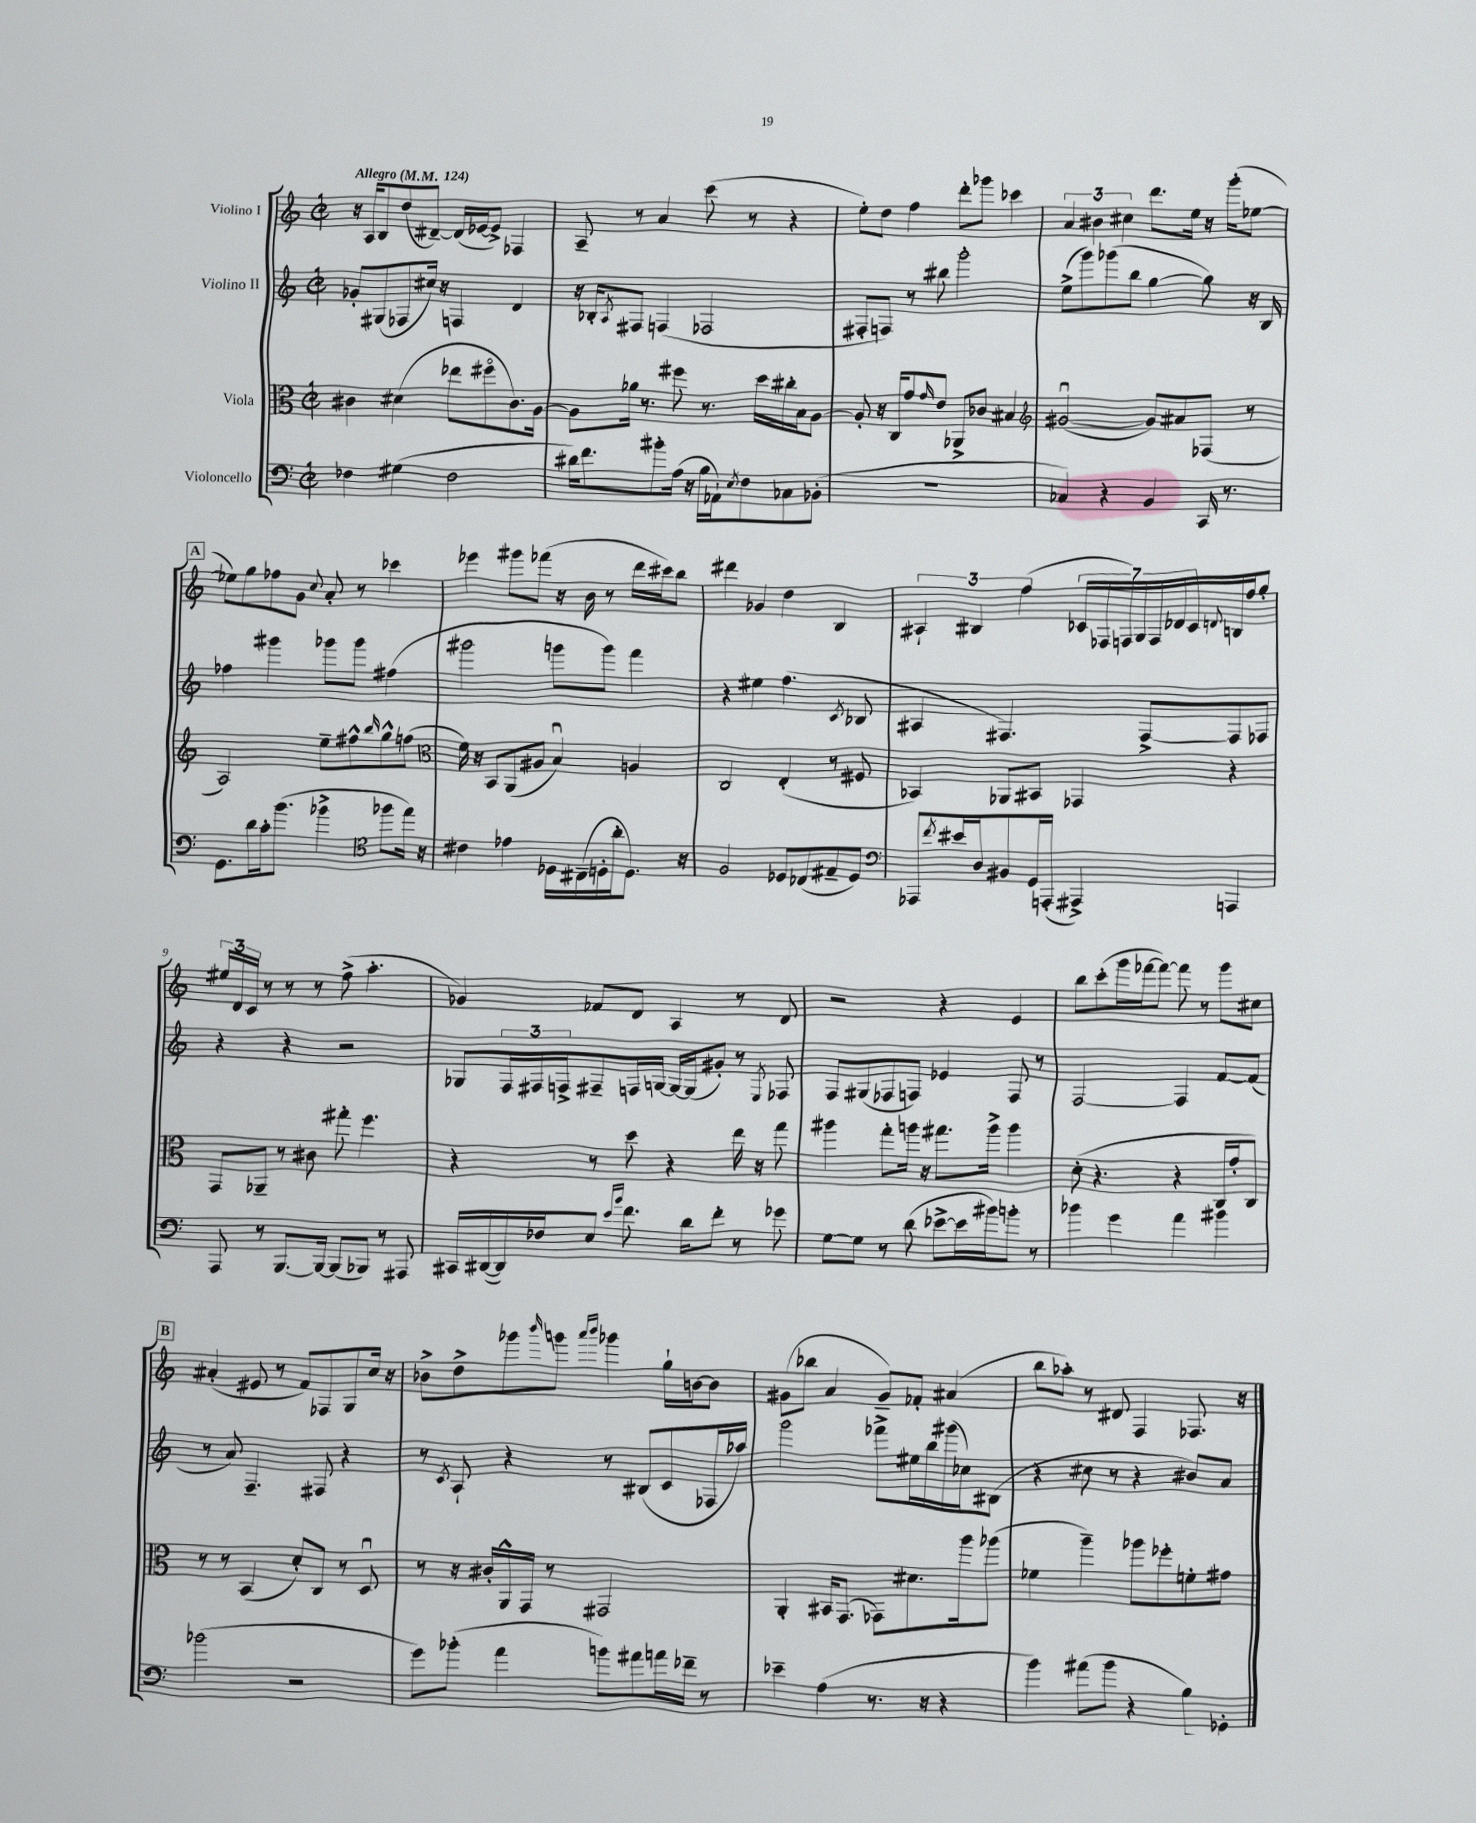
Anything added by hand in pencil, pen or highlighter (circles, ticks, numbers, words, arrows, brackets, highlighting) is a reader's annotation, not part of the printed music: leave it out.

**kern	**kern	**kern	**kern
*staff4	*staff3	*staff2	*staff1
*clefF4	*clefC3	*clefG2	*clefG2
*k[]	*k[]	*k[]	*k[]
*M2/2	*M2/2	*M2/2	*M2/2
*met(c|)	*met(c|)	*met(c|)	*met(c|)
*MM124	*MM124	*MM124	*MM124
4F-	4c#	8g-'	16r
.	.	.	16A
.	.	(8G#	8B
(4G#	(4d#	8F-	(8dd
.	.	16cc#)	[8d#~)
.	.	16r	.
2F-	8ee-	4F	(16d#]
.	.	.	[16e-
.	8ff#o	.	8e-^])
.	8.c#)	4d	4F-
.	[16A	.	.
=	=	=	=
16d#)	8A]	16r	8A~
8.f	.	16B-'	.
.	.	8qA	.
.	16a-	8F#	8r
.	8.r	.	.
8b#'	.	(4F	4a
(16A	8ff#	.	.
16r	.	.	.
16B	8.r	2F-	(8ccc
16AA-`)	.	.	.
8qE	.	.	.
8F	.	.	8r
.	16dd	.	.
8C-	16cc#'	.	4r
.	16B	.	.
(8BB-'	[8A	.	.
=	=	=	=
1r	8A']	8F#'	8ee')
.	16r	8F)	8dd
.	16C	.	.
.	8g	8r	4ff
.	16qqg	.	.
.	8e	8bb#	.
.	8AA-^	2ggg'	8ddd'
.	8c-	.	8ggg-
.	4B#	.	4ccc-
=	=	=	=
*	*clefG2	*	*
4C-)	([2g#u	(8ee^	6a
.	.	8ggg)	.
.	.	.	6b#
4r	.	(8ggg-	.
.	.	.	6cc#
.	.	8bb	.
4BB	8g#])	[4gg	8.ddd
.	8a#	.	.
.	.	.	16ee
16CC	(8F-	8gg])	16r
8.r	.	.	(16ggg'
.	8r	16r	[8ee-
.	.	16B	.
=	=	=	=
8.GG	2A)	4ff-	8ee-])
.	.	.	8gg
16d	.	.	.
16c'	.	4ggg#	8ff-
(8.b	.	.	.
.	.	.	8g
.	.	.	8qqcc
4b-^	8ee~	8ggg-	8a'
.	8ff#^^	8ggg-	8r
*clefC4	*	*	*
.	16qqbb	.	.
8ff-	8gg^^	(4ff#	4ccc-
16ee)	(8ff	.	.
16r	.	.	.
=	=	=	=
*	*clefC3	*	*
4c#	16f)	2ggg#	4eee-
.	16r	.	.
.	8BB	.	.
4e-	(8AA	.	8ggg#
.	8A#	.	(8fff-
16D-	4Bu)	8ggg	16r
(16C#~	.	.	16b
16D'	.	8ggg)	8r
16a'	.	.	.
8.D)	4A	4fff	16ddd
.	.	.	16ccc#)
.	.	.	8bb
16r	.	.	.
=	=	=	=
2F	2C	4r	4ddd#
.	.	4ee#	4g-
8D-	(4E'	(4.ff	4dd
(8C-	.	.	.
8E#~	8r	.	4B
.	.	8qc	.
8D-)	8F#	8B-	.
=	=	=	=
*clefF4	*	*	*
8AAA-	4BB-)	4A#	6A#`
8qf	.	.	.
16e#	.	.	.
.	.	.	6B#
16D	.	.	.
8BB#	8AA-	4.F#)	.
.	.	.	(6ff
16GG	8BB#	.	.
(16AAA'	.	.	.
4AAA#^)	4GG-	.	28c-
.	.	.	28F-
.	.	.	28F)
.	.	.	28G
.	.	[8F#^	.
.	.	.	28F
.	.	.	28d-
.	.	.	28c-
.	.	.	8qqd
4AAA	4r	8F#]	16B
.	.	.	16ff
.	.	8F-	8gg'
=	=	=	=
8AAA	8GG	4r	24ee#
.	.	.	24d
.	.	.	24c
8r	8AA-~	.	8r
[8.BBB	8r	4r	8r
.	8c#	.	8r
16BBB_	.	.	.
(8BBB]	8gg#'	2r	(8ff^
8BBB-)	4.ff	.	4.aa'
8r	.	.	.
8AAA#	.	.	.
=	=	=	=
16CC#	4r	8G-	4g-)
([16DD#	.	.	.
16DD#])	.	24F	.
.	.	24F#	.
16F-	.	.	.
.	.	24F^	.
8E	8r	8F#~	8f-
16qqe	.	.	.
16qqb	.	.	.
8.f	8dd	16F	8d
.	.	[16G	.
.	4r	16G_	4A
16d	.	(16G]	.
8f'	.	8g#')	.
8r	16ee	8r	8r
.	16r	.	.
.	.	8qE	.
8g-	8gg	8F-	8d
=	=	=	=
[8G	4aa#	8F	2r
8G]	.	(8G#	.
8r	8gg'	8F-	.
(8d	16aa	8F)	.
.	16r	.	.
[8e-^	8.gg#	4e-	4r
16e-]	.	.	.
16b#)	16aa^	.	.
8b'	4aa	8F	4e
8r	.	8r	.
=	=	=	=
4b-	(8d'	[2F	8bb
.	4.r	.	(8ccc'
4g	.	.	16ggg
.	.	.	[16fff-
.	.	.	8fff-_)
4a	4r	4F]	8fff-]
.	.	.	8r
4b#	16C	[8f	8ggg
.	16g'	.	.
.	8C)	(8f]	8cc#
=	=	=	=
(2b-	8r	8r	(4a#'
.	8r	8a)	.
.	(4BB	4.F~	8e#
.	.	.	8r
2r	8d')	.	8f)
.	8C	8F#	8F-
.	8r	4r	8G
.	8Du	.	16cc
.	.	.	16r
=	=	=	=
8g)	8r	8r	8b-^
.	.	8qc	.
(8b-'	16r	8A`	8dd^
.	16c#'	.	.
4a	16AA^^	4r	8ggg-
.	16GG	.	.
.	.	.	16qqbbb
.	8r	.	8ggg
.	.	.	16qqaaa
.	.	.	16qqbbb
8b)	2GG#	8r	4ggg-
8a#	.	(8B#	.
16a	.	8c	16gg`
16f-~	.	.	[16b
8r	.	16F-	8b]
.	.	16aa-)	.
=	=	=	=
4e-~	4AA'	2ggg	(8g#
.	.	.	8bb-
(4A	16BB#	.	4a
.	(8.GG	.	.
8.r	8GG-)	8fff-^	8g#~)
.	8.d#	16ee#	8f-'
16r	.	16bb	.
4r	.	(16ggg#	(4a#
.	16aa	16cc-)	.
.	(8aa-	(8B#	.
=	=	=	=
4b)	4f-	4r	8bb
.	.	.	8aa-')
(8a#	4aa~)	8cc#	8r
8b	.	8r	8d#
4r	8aa-	4r	4F
.	8ff-'	.	.
8B)	8f'	8b#)	8.F-
8GG-'	8g#	8a	.
.	.	.	16r
==	==	==	==
*-	*-	*-	*-
